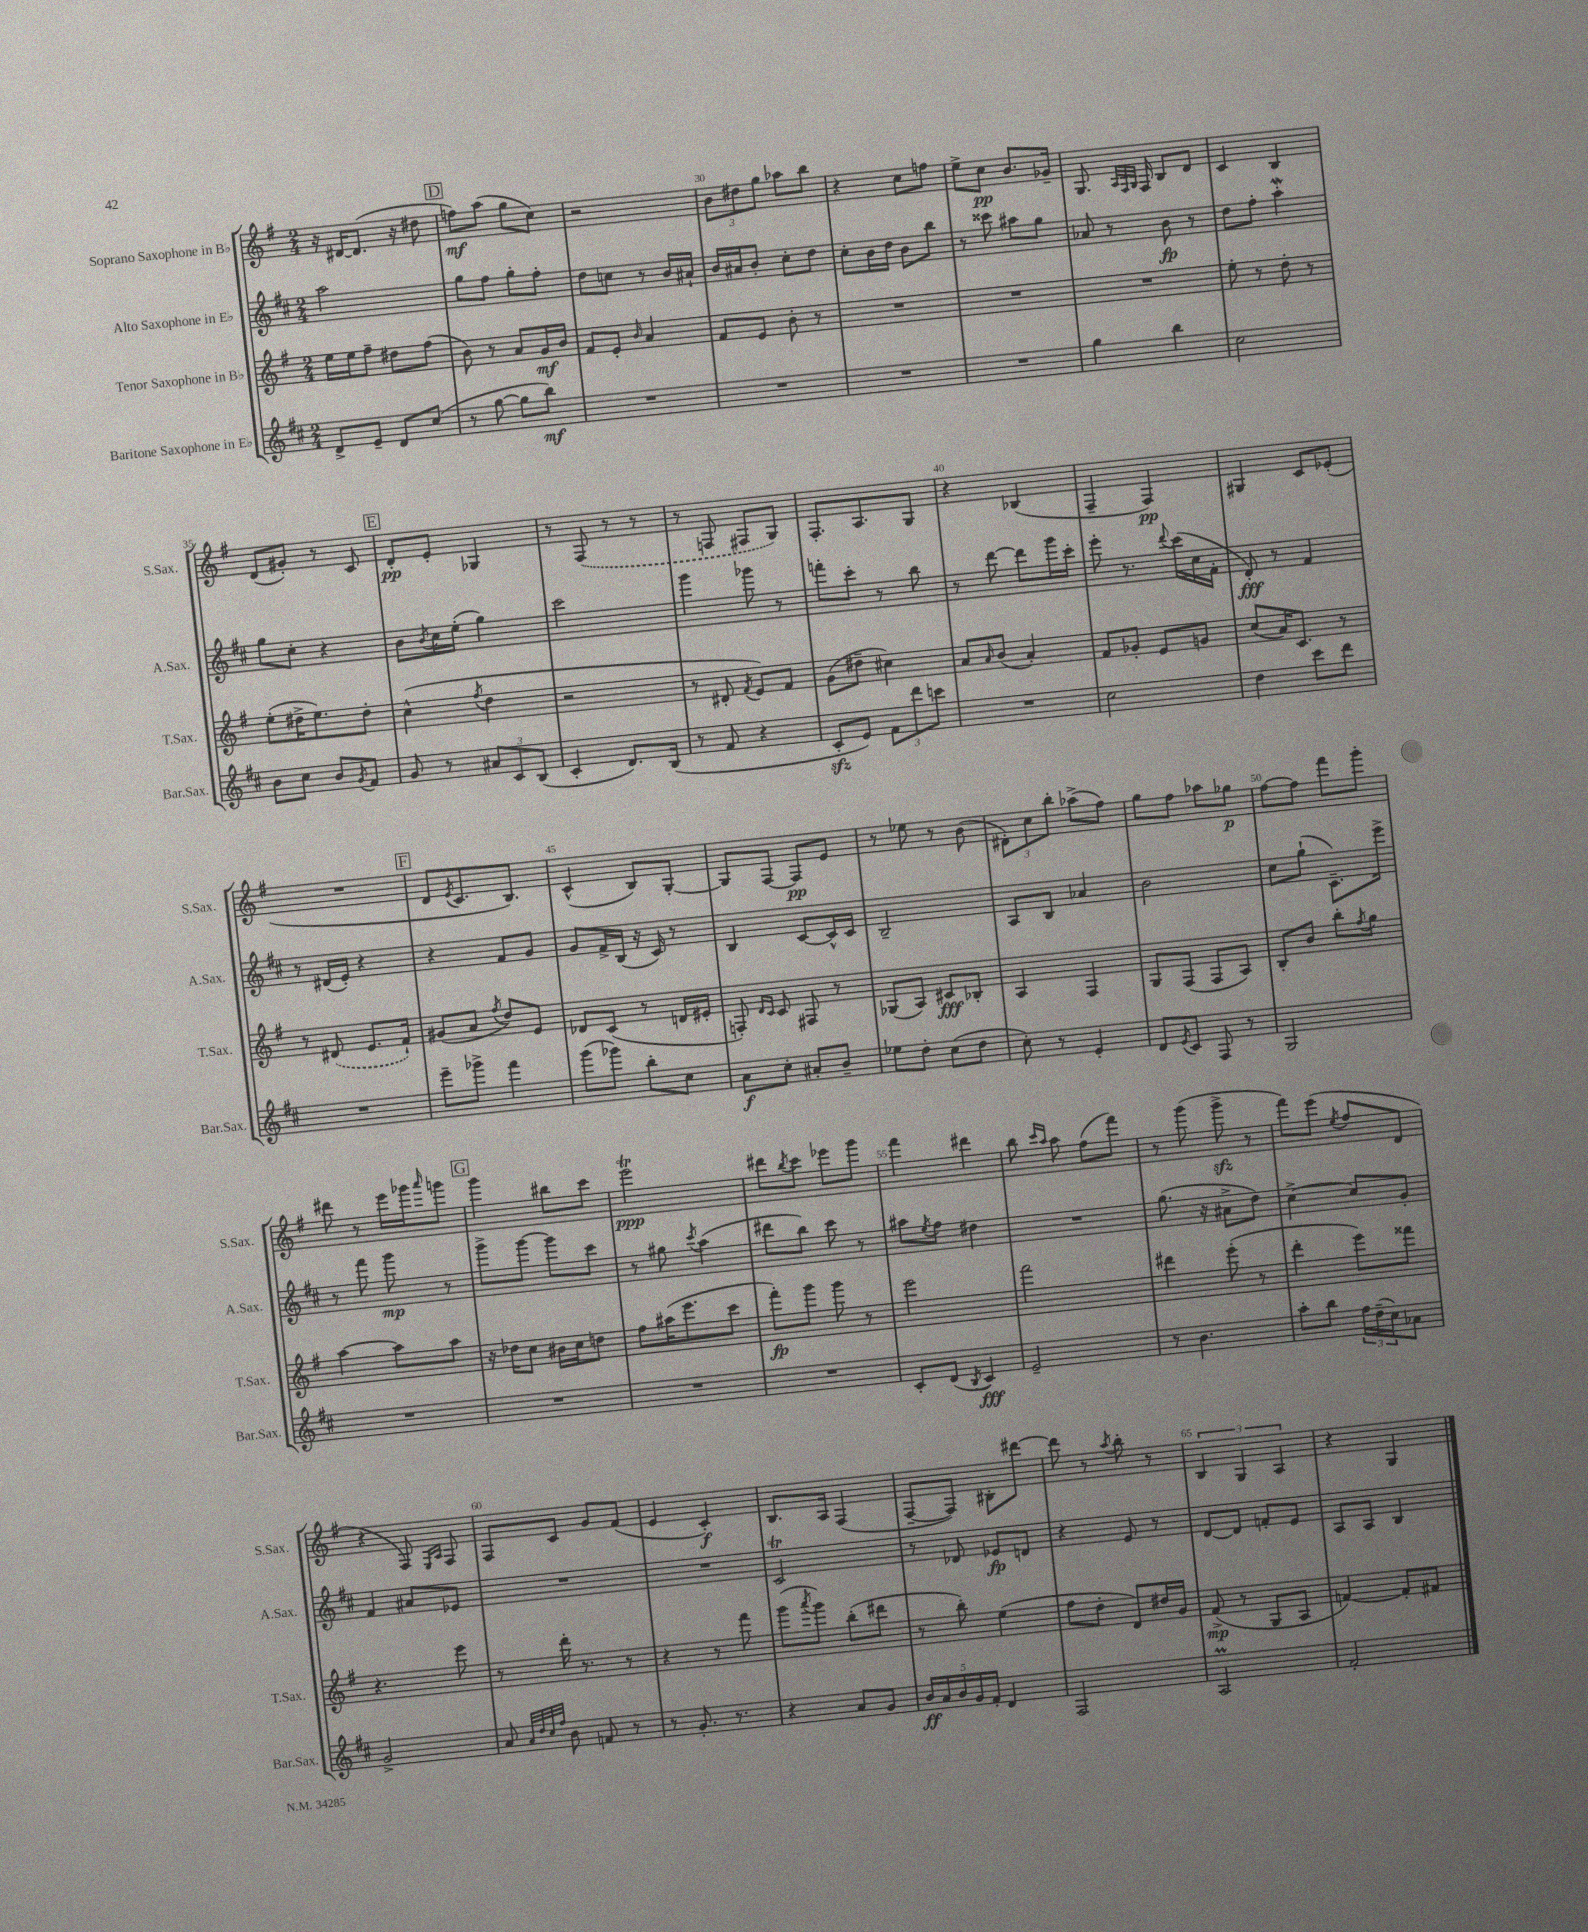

**kern	**kern	**kern	**kern
*staff4	*staff3	*staff2	*staff1
*clefG2	*clefG2	*clefG2	*clefG2
*k[f#c#]	*k[f#]	*k[f#c#]	*k[f#]
*M2/4	*M2/4	*M2/4	*M2/4
8d^	16ee	2aa	16r
.	16ee	.	[16d#
8e~	8ff#~	.	(8.d#]
8d	8dd#	.	.
.	.	.	16r
(8cc#	(8ff#	.	8dd#
=	=	=	=
8r	8b)	8gg	8ff)
[8gg	8r	8ff#	(8aa
8gg]	8a	8gg'	8gg
8bb)	16g	8ff#'	8cc)
.	16b	.	.
=	=	=	=
2r	8f#	8dd	2r
.	8e'	8cc	.
.	16qqb	.	.
.	4a	8r	.
.	.	16b	.
.	.	16a#`	.
=	=	=	=
2r	8f#	16b	12b
.	.	16a#	.
.	.	.	12dd#
.	8e	8b'	.
.	.	.	12gg
.	8b'	8cc#'	8aa-
.	8r	8dd	8bb
=	=	=	=
2r	2r	8cc#'	4r
.	.	16b	.
.	.	16dd	.
.	.	8b	8cc
.	.	8bb	8ff
=	=	=	=
2r	2r	8r	8ee^
.	.	8ccc##	8cc
.	.	8aa#	8.b
.	.	8gg	.
.	.	.	16g-~
=	=	=	=
4gg	2r	8a-	8.G
.	.	8r	.
.	.	.	32qqA
.	.	.	32qqF#
.	.	.	32qqG
.	.	.	16F#
4bb	.	8b	8B
.	.	8r	8d
=	=	=	=
2cc#	8ee'	8dd	4c
.	8r	8ff#'	.
.	8dd'	4aa'	4B
.	8r	.	.
=	=	=	=
8b	(8ee'	8gg	(8d
8cc#	16dd#^	8cc#'	8g#')
.	8.ee)	.	.
8b	.	4r	8r
8qg	.	.	.
8f#	8dd#'	.	8c
=	=	=	=
8g	(4cc^^	8b	8d'
.	.	8qb	.
8r	.	16cc#	8e'
.	.	(16ee'	.
.	8qff#	.	.
12a#	4dd	4gg)	4G-
12c#	.	.	.
(12B	.	.	.
=	=	=	=
4c#'	2r	2ccc#	8r
.	.	.	(8F#
8.d)	.	.	8r
.	.	.	8r
(16B	.	.	.
=	=	=	=
8r	8r	4ggg	8r
8f#	8d#'	.	8F
.	8qf#	.	.
4r	8e)	8ggg-	8F#
.	8f#	8r	8G)
=	=	=	=
8c#'	(8g	8fff'	8.F#'
8e)	8dd#~	8ccc#'	.
.	.	.	8.A
12f#	4cc#)	8r	.
12ddd	.	.	.
.	.	8bb	8G
12ccc	.	.	.
=	=	=	=
2r	8a	8r	4r
.	16qqa	.	.
.	(8b	[8ddd	.
.	4a')	8ddd]	(4B-
.	.	16ggg	.
.	.	16ccc#'	.
=	=	=	=
2cc#	8f#	8eee'	4F#~
.	8g-'	8.r	.
.	8e	.	4F#)
.	.	8qqddd	.
.	.	(16ccc#	.
.	8g	16cc#	.
.	.	16f#'	.
=	=	=	=
4dd	(8cc	8d')	4G#
.	16a)	8r	.
.	8.c	.	.
8ccc#	.	4f#	8c
8ddd	8r	.	(8e-'
=	=	=	=
2r	8r	8r	2r
.	(8d#	(16d#	.
.	.	16e')	.
.	8.e	4r	.
.	16f#`)	.	.
=	=	=	=
8eee~	(8g#	4r	8d
.	.	.	8qe
8ggg-^	8a	.	8.c
.	8qff#	.	.
4fff#	8dd)	8f#	.
.	.	.	8.B)
.	8e	8g	.
=	=	=	=
(8ggg	8d-	8g	(4c^^
8ggg-)	(8c	16f#^	.
.	.	(16B	.
8bb'	8r	16r	8B)
.	.	16c#)	.
8cc#	16d	8r	[8G'
.	16e#'	.	.
=	=	=	=
8a	8F')	4B	8G]
.	16qqd	.	.
.	16qqc	.	.
8cc#'	8c	.	[8F#
8a#'	8F#	[8c#	8F#]
8b~	8r	16c#^^]	8e
.	.	16c#	.
=	=	=	=
8ee-	(8G-	2B~	8r
8dd'	8A)	.	8ee-
(8cc#	8c#	.	8r
8dd	8B-'	.	(8b
=	=	=	=
8cc#')	4A	8A	12d#')
.	.	.	12cc
8r	.	8B	.
.	.	.	12bb'
4e'	4F#	4a-	(8aa-^
.	.	.	8ff#)
=	=	=	=
8d	8G	2b	8gg
8qe	.	.	.
8c#	(8F#	.	8ff#
8F#	8F#	.	8aa-
8r	8A)	.	8gg-
=	=	=	=
2G	8B'	8cc#	[8ff#
.	8b	(8gg`	8ff#]
.	8bb'	8.c#~)	8fff#
.	8qff#	.	.
.	8gg	.	8ggg'
.	.	16eee^	.
=	=	=	=
2r	[4aa	8r	8ddd#
.	.	8fff#	8r
.	8aa]	8ggg	16eee
.	.	.	16ggg-
.	.	.	16qqaaa
.	8aa	8r	8ggg
=	=	=	=
2r	16r	8ggg^	4ggg
.	16dd-	.	.
.	8cc	[8ggg	.
.	16b#	8ggg]	8bb#
.	16cc	.	.
.	8dd	8ccc#	8ccc
=	=	=	=
2r	8ff#	8r	2eee
.	(16aa#	8gg#	.
.	8.eee	.	.
.	.	8qccc#	.
.	.	(4aa	.
.	8ccc	.	.
=	=	=	=
2r	8fff#')	8ddd#	8ddd#
.	.	.	8qbb
.	8ggg	8bb)	8ccc
.	8ggg	8ccc#	8eee-
.	8r	8r	8ggg
=	=	=	=
8c#'	2eee	8aa#	4fff#
.	.	8qee	.
(8d	.	8ff#	.
8qB	.	.	.
4c#)	.	4dd#	4ddd#
=	=	=	=
2e~	2fff#	2r	8bb
.	.	.	16qqccc
.	.	.	16qqaa
.	.	.	8aa
.	.	.	(8ff#
.	.	.	8fff#)
=	=	=	=
8r	4ddd#	(8.gg	8r
4.b	.	.	(8ggg
.	.	16r	.
.	(8eee'	8a#^	8ggg^
.	8r	8dd)	8r
=	=	=	=
8aa'	4ddd'	[4cc#^	8fff#)
8bb	.	.	(8eee
.	.	.	8qee
24ff#	8eee)	8cc#]	8ff#
(24dd~	.	.	.
24cc#)	.	.	.
8a-	8fff##	8g'	8d
=	=	=	=
2g^	4.r	4f#	4r
.	.	8a#	8F#)
.	.	.	16qqE
.	.	.	16qqA
.	8eee	8e-	8F#
=	=	=	=
8a	8r	2r	8F#
32qqa	.	.	.
32qqdd	.	.	.
32qqcc#	.	.	.
32qqff#	.	.	.
8b	16ddd'	.	8c
.	8.r	.	.
8f	.	.	8g
8r	8r	.	(8f#
=	=	=	=
8r	4r	2r	4e
8.g'	.	.	.
.	8r	.	4c')
8.r	.	.	.
.	8fff#	.	.
=	=	=	=
4r	(8ggg	2c#	8.B
.	8qaaa	.	.
.	8ggg)	.	.
.	.	.	16A
8a	(8bb'	.	(4F#
8g	8ddd#	.	.
=	=	=	=
20b	8r	8r	[8F#~
20a	.	.	.
20b	.	.	.
.	8bb')	8d-	8F#])
20g	.	.	.
20f#'	.	.	.
4d	(4ee	8e-	8B#'
.	.	8d	[8ddd#
=	=	=	=
2F#	8ff#	4r	8ddd#]
.	8dd'	.	8r
.	.	.	8qaa
.	8d)	8e	8bb'
.	16dd#	8r	8r
.	16g	.	.
=	=	=	=
2A	(8f#^	[8d	6B
.	8r	8d]	.
.	.	.	6G
.	8G	8f'	.
.	.	.	6A
.	8A	8e	.
=	=	=	=
2f#'	[4f)	8A	4r
.	.	8A	.
.	8f']	4B	4G
.	8f#	.	.
==	==	==	==
*-	*-	*-	*-
